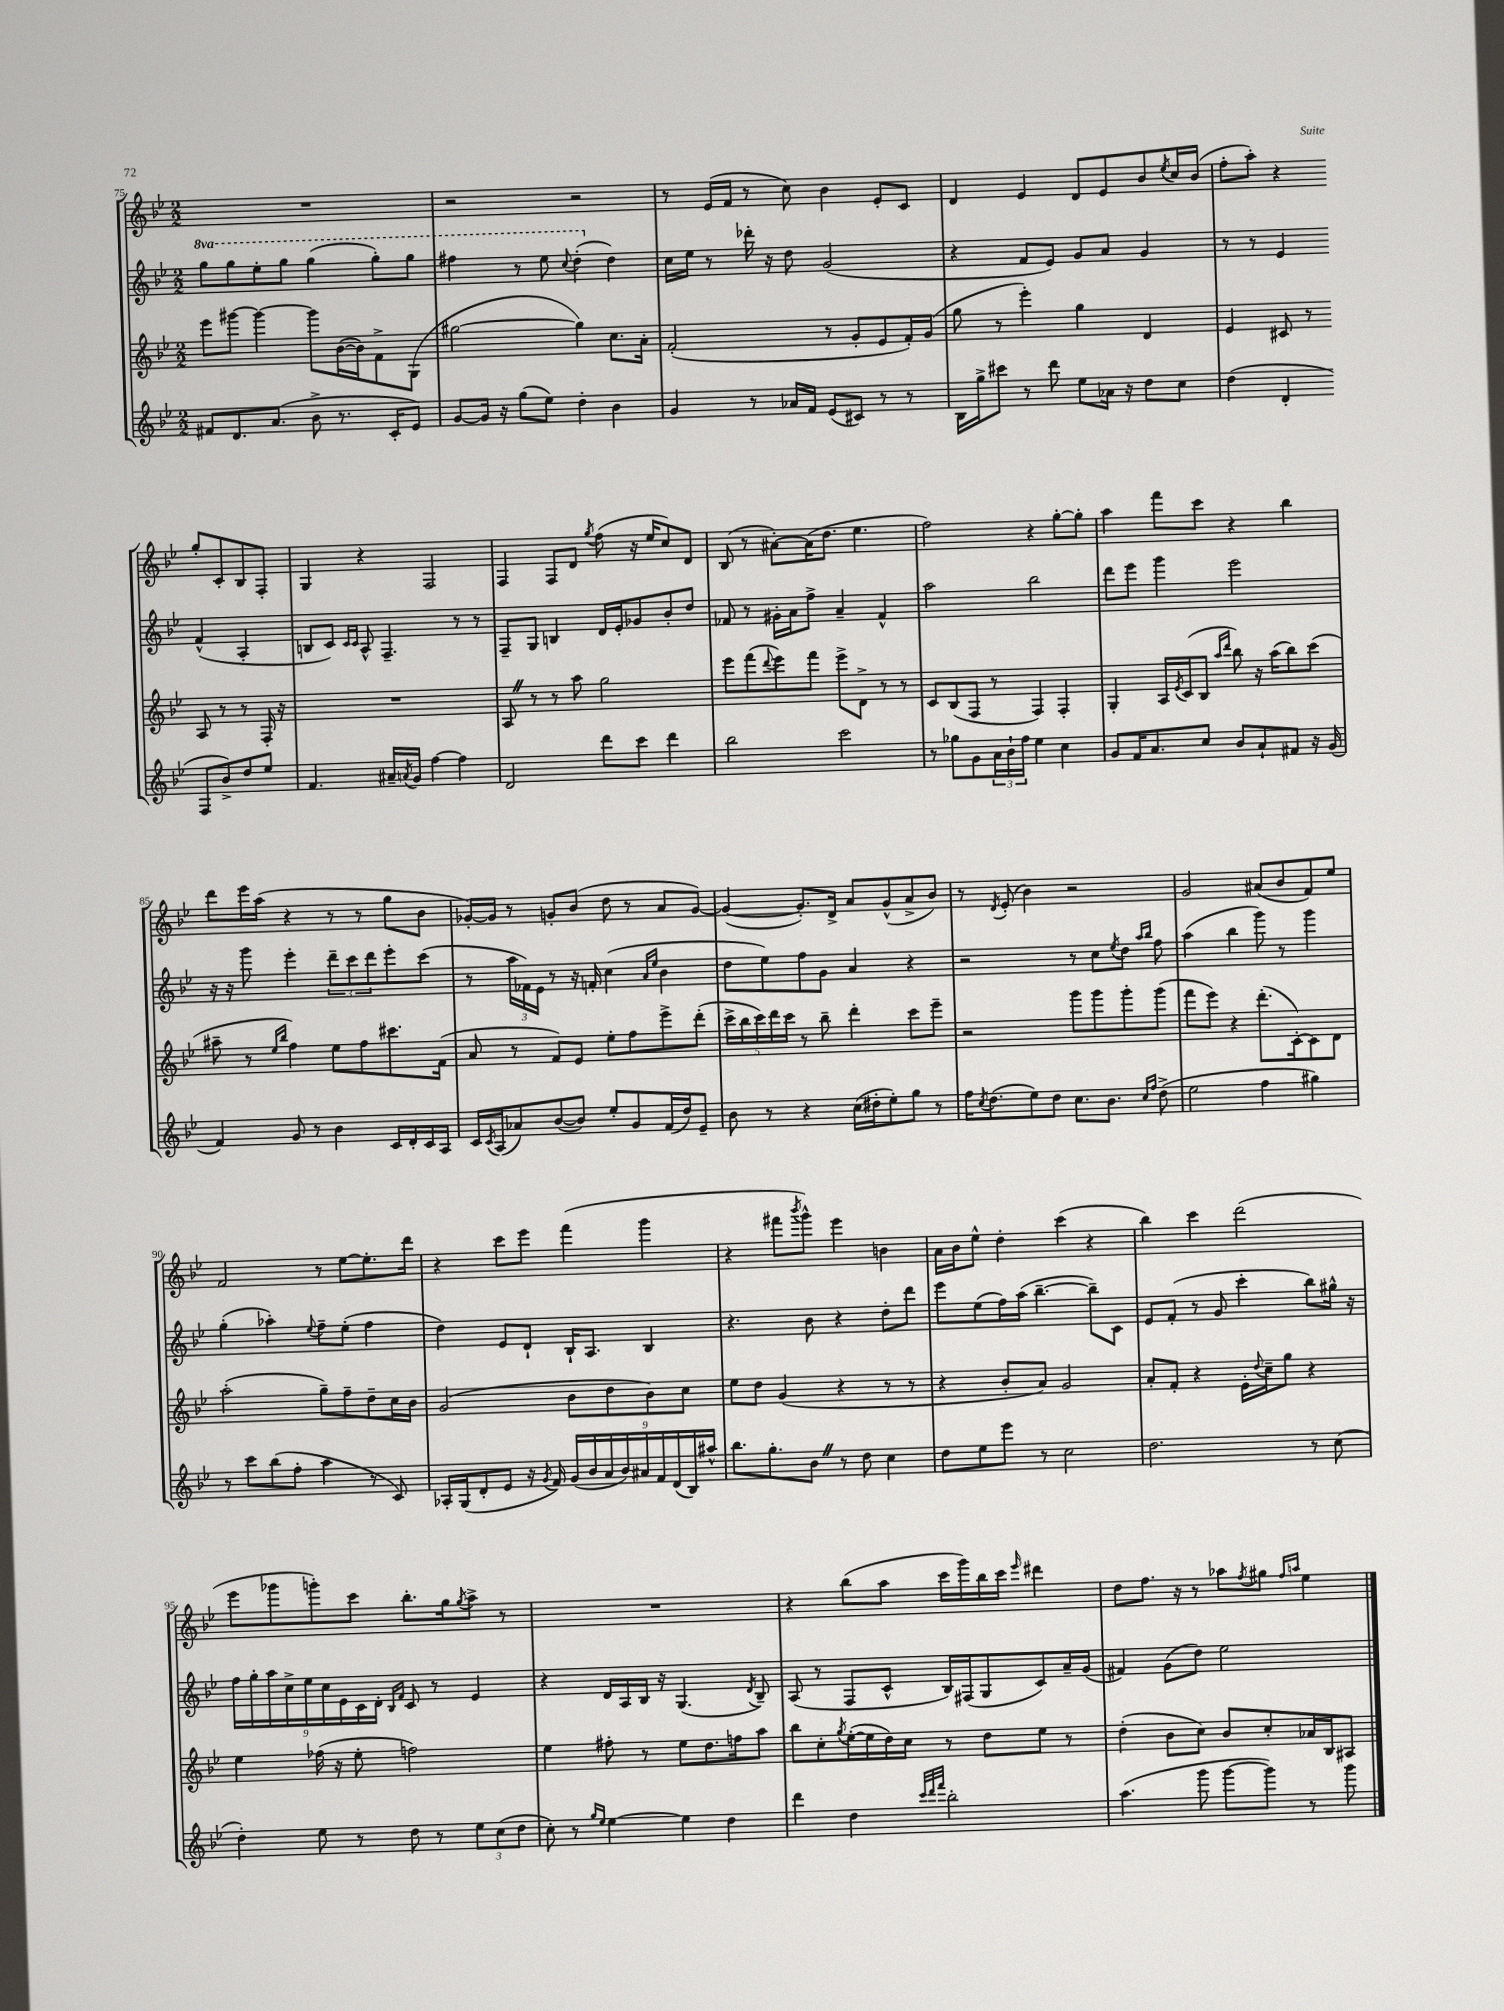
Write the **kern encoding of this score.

**kern	**kern	**kern	**kern
*staff4	*staff3	*staff2	*staff1
*clefG2	*clefG2	*clefG2	*clefG2
*k[b-e-]	*k[b-e-]	*k[b-e-]	*k[b-e-]
*M2/2	*M2/2	*M2/2	*M2/2
8f#	8eee-	8ggg	1r
8.d	[8ggg#	8ggg	.
.	4ggg#_	8eee-'	.
(8.a	.	.	.
.	.	8ggg	.
8b-^	8ggg#]	(4ggg	.
8.r	([16b-	.	.
.	16b-])	.	.
.	8f^	8ggg')	.
16c'	.	.	.
8e-)	(8G	8ggg	.
=	=	=	=
[8g	[2gg#	4fff#	2r
16g]	.	.	.
16r	.	.	.
(8gg	.	8r	.
8ee-)	.	8eee-	.
.	.	8qqccc	.
4dd'	4gg#])	(4ddd'	2r
4b-	8.cc	4dd)	.
.	16a'	.	.
=	=	=	=
4g	(2f'	16cc	8r
.	.	16ee-	.
.	.	8r	(16e-
.	.	.	16f
8r	.	16ddd-'	8r
.	.	16r	.
16a-	.	8dd	8cc)
16f	.	.	.
(8e-	8r	(2g	4b-
8c#)	8g'	.	.
8r	8e-	.	8e-'
8r	16f')	.	8c
.	(16g	.	.
=	=	=	=
16B-	8gg	4r	4d
16gg^	.	.	.
8ccc#	8r	.	.
8r	4eee-')	8f	4e-
8ddd	.	8e-)	.
8ee-	4gg	8g	8d
16a-	.	8a	8e-
16r	.	.	.
8dd	4d	4g	8b-
.	.	.	8qee-
8cc	.	.	16cc
.	.	.	(16b-
=	=	=	=
(4dd	4e-	8r	8ff'
.	.	8r	8aa')
4d'	8c#	4e-	4r
.	8r	.	.
8F	8A	(4f^^	8gg'
8b-^)	8r	.	8c'
8dd	8r	4A'	8B-
8ee-	16F'	.	8F'
.	16r	.	.
=	=	=	=
4.f	1r	8B	4G
.	.	8c)	.
.	.	16qqc	.
.	.	16qqc	.
.	.	8A^^	4r
16a#~	.	4.F~	.
8qa	.	.	.
16g	.	.	.
[4ff	.	.	2F
4ff]	.	8r	.
.	.	8r	.
=	=	=	=
2d	8A	8F~	4F
.	8r	8G	.
.	8r	4B	8F
.	8aa	.	8d
.	.	.	8qgg
8ddd	2gg	16d	(8ff
.	.	16e-'	.
8ccc	.	8g-	16r
.	.	.	16ee-
4ddd	.	8b-'	8cc)
.	.	8dd	8d
=	=	=	=
2bb-	8eee-	8f-	(8B-
.	(8fff	8r	8r
.	8qqddd	.	.
.	8eee-)	16g#'	[8a#')
.	.	16a	.
.	8fff	8ff^	(16a#]
.	.	.	8.dd
2ccc	8eee-^	4a~	.
.	8d^	.	4.ee-
.	8r	4f-^^	.
.	8r	.	.
=	=	=	=
8r	8c	2aa	2ff)
8gg-	(8B-	.	.
8g	8F	.	.
24a	8r	.	.
24b-`	.	.	.
24ff	.	.	.
4ee-	4F)	2bb-	4r
4cc	4F'	.	[8gg'
.	.	.	8gg']
=	=	=	=
8g	4G'	8ddd	4aa
16f	.	8eee-	.
8.a	.	.	.
.	16A	4ggg	8fff
.	8qe-	.	.
.	(16c	.	.
8cc	8B-	.	8ccc
.	16qqaa	.	.
.	16qqddd	.	.
8b-	8bb-)	2eee-	4r
8a`	16r	.	.
.	(16aa	.	.
8f#	8bb-)	.	4bb-
16r	(8ccc	.	.
(16g	.	.	.
=	=	=	=
4f)	8aa#~	16r	8ddd
.	.	16r	.
.	8r	8ggg	16eee-
.	.	.	(16aa
.	16qqee-	.	.
.	16qqbb-	.	.
8g	4ff)	4eee-'	4r
8r	.	.	.
4b-	8ee-	12ddd~	8r
.	.	12ccc	.
.	8ff	.	8r
.	.	12ddd	.
16c	8.ccc#	8eee-'	8gg
16d'	.	.	.
16c	.	(8ccc	8b-
16A	(16f	.	.
=	=	=	=
16c	8a	8r	[16g-')
8qc	.	.	.
(16A	.	.	16g-]
8a-)	8r	24aa	8r
.	.	24f-)	.
.	.	24e-	.
([8b-	8f)	8r	8g'
8b-])	8e-	16r	(8b-
.	.	16f'	.
8ee-'	8ee-'	(4cc	8dd
8g	8ff	.	8r
.	.	16qqa	.
.	.	16qqee-	.
(16f	8eee-^	4b-	8a
16dd)	.	.	.
8e-~	(8ddd'	.	[8g)
=	=	=	=
8b-	20ccc^	8dd	(4g_
.	20bb-	.	.
.	20ccc)	.	.
8r	.	8ee-)	.
.	20ddd	.	.
.	20ccc	.	.
4r	8r	8ff	8.g'])
.	8bb-~	8g	.
.	.	.	16d^
(16cc	4ddd'	4a	8a
16dd#'	.	.	.
8ee-')	.	.	(8g^^
8gg	8ccc	4r	8a^
8r	8eee-~	.	8b-)
=	=	=	=
16ff	2r	2r	8r
8qcc	.	.	.
(8.dd	.	.	.
.	.	.	8qd
.	.	.	(8e-'
8ee-)	.	.	4b-)
8dd	.	.	.
8.cc	8ggg	8r	2r
.	8ggg	8cc	.
8.b-	.	.	.
.	.	8qee-	.
.	8ggg'	8dd	.
16qqcc	.	16qqaa	.
16qqff	.	16qqbb-	.
(8dd^	(8ggg	8ff	.
=	=	=	=
2ee-	8fff	(4aa	2g
.	8eee-)	.	.
.	4r	4bb-	.
4ff	(8.ddd'	8ggg)	(8a#
.	.	8r	8b-
.	[16c')	.	.
4gg#)	8c]	4ggg	8f)
.	8d	.	8ee-
=	=	=	=
8r	(2aa'	(4gg'	2f
8ccc	.	.	.
(8bb-	.	4aa-')	.
8ff'	.	.	.
.	.	8qqee-	.
4aa	8gg~)	8ff~	8r
.	8ff~	(8ee-'	[8ee-
8r	8dd~	4ff	8.ee-']
8c)	16cc	.	.
.	16b-	.	16ddd
=	=	=	=
16A-'	(2g	4dd)	4r
(16G	.	.	.
8d'	.	.	.
8e-	.	8e-	8ccc
16r	.	8d`	8eee-
8qg	.	.	.
16f)	.	.	.
(18g	8b-	16B-`	(4fff
18b-	.	.	.
.	.	8.A	.
18a	.	.	.
.	8dd	.	.
18b-)	.	.	.
18a#	.	.	.
.	8b-)	4B-	4ggg
18f	.	.	.
(18d	.	.	.
.	8cc	.	.
18B-)	.	.	.
18aa#^^	.	.	.
=	=	=	=
8.bb-	8ee-	4.r	4r
.	8dd	.	.
8.gg'	.	.	.
.	(4g	.	8fff#
.	.	.	8qbbb-
8b-	.	8b-	8ggg^^)
8r	4r	4r	4eee-
8dd	.	.	.
4cc	8r	8dd'	4b
.	8r	8ddd	.
=	=	=	=
8dd	4r	8eee-	16a
.	.	.	16b-
8ee-	.	(8ee-	8ee-^^
8eee-	8b-'	16ff)	4dd'
.	.	(16aa	.
8r	8a)	[4.bb-~	.
2cc	2g	.	(4ccc
.	.	8bb-~])	4r
.	.	8c	.
=	=	=	=
2.dd	8a'	8e-	4bb-)
.	8f'	(8f'	.
.	4r	8r	4ccc
.	.	8g	.
.	16e-'	4ccc'	(2ddd
.	8qqdd	.	.
.	16cc~	.	.
.	8gg	.	.
8r	4r	8bb-)	.
(8cc	.	16gg#^^	.
.	.	16r	.
=	=	=	=
4dd')	4ee-	18ff	8eee-
.	.	18gg'	.
.	.	18aa	.
.	.	.	8ggg-
.	.	18cc^	.
.	.	18ee-	.
8ee-	(16ff-	.	8ggg')
.	.	18cc	.
.	16r	.	.
.	.	18e-	.
8r	8ee-'	.	8ccc
.	.	18c	.
.	.	18d'	.
.	.	16qqB-	.
.	.	16qqf	.
8dd	2ff)	8c	8.bb-'
8r	.	8r	.
.	.	.	16gg
.	.	.	8qgg
12ee-	.	4e-	8aa^
(12cc	.	.	.
.	.	.	8r
12dd	.	.	.
=	=	=	=
8cc')	4ee-	4r	1r
8r	.	.	.
16qqgg	.	.	.
16qqee-	.	.	.
[4ee-	8ff#'	16d	.
.	.	16A	.
.	8r	16B-	.
.	.	16r	.
4ee-]	8ee-	(4.G	.
.	8.dd	.	.
4dd	.	.	.
.	16ff	.	.
.	.	8qd	.
.	8aa	8B-~)	.
=	=	=	=
4ddd	8bb-	(8A	4r
.	8cc'	8r	.
.	8qgg	.	.
4dd	([16ee-'	8F	(8bb-
.	16ee-]	.	.
.	16dd)	8c^^	8aa
.	16cc	.	.
32qqccc	.	.	.
32qqddd	.	.	.
32qqfff	.	.	.
2bb-'	8r	16B-)	16ccc
.	.	(16F#	16ggg)
.	8dd	8G	16bb-
.	.	.	16ccc
.	.	.	16qqeee-
.	8ee-	8c)	4ddd#
.	8r	16a~	.
.	.	(16g	.
=	=	=	=
(4.aa	(4dd'	4f#)	8dd
.	.	.	8.ff
.	8b-	(8g	.
.	.	.	16r
8ggg	8cc)	8dd)	8r
[8ggg	8b-	2ee-	8aa-
.	.	.	8qff
8ggg])	8cc'	.	8gg#
.	.	.	16qqff
.	.	.	16qqaa
8r	16a-	.	4ee-
.	16B-	.	.
8ggg	8A#	.	.
==	==	==	==
*-	*-	*-	*-
